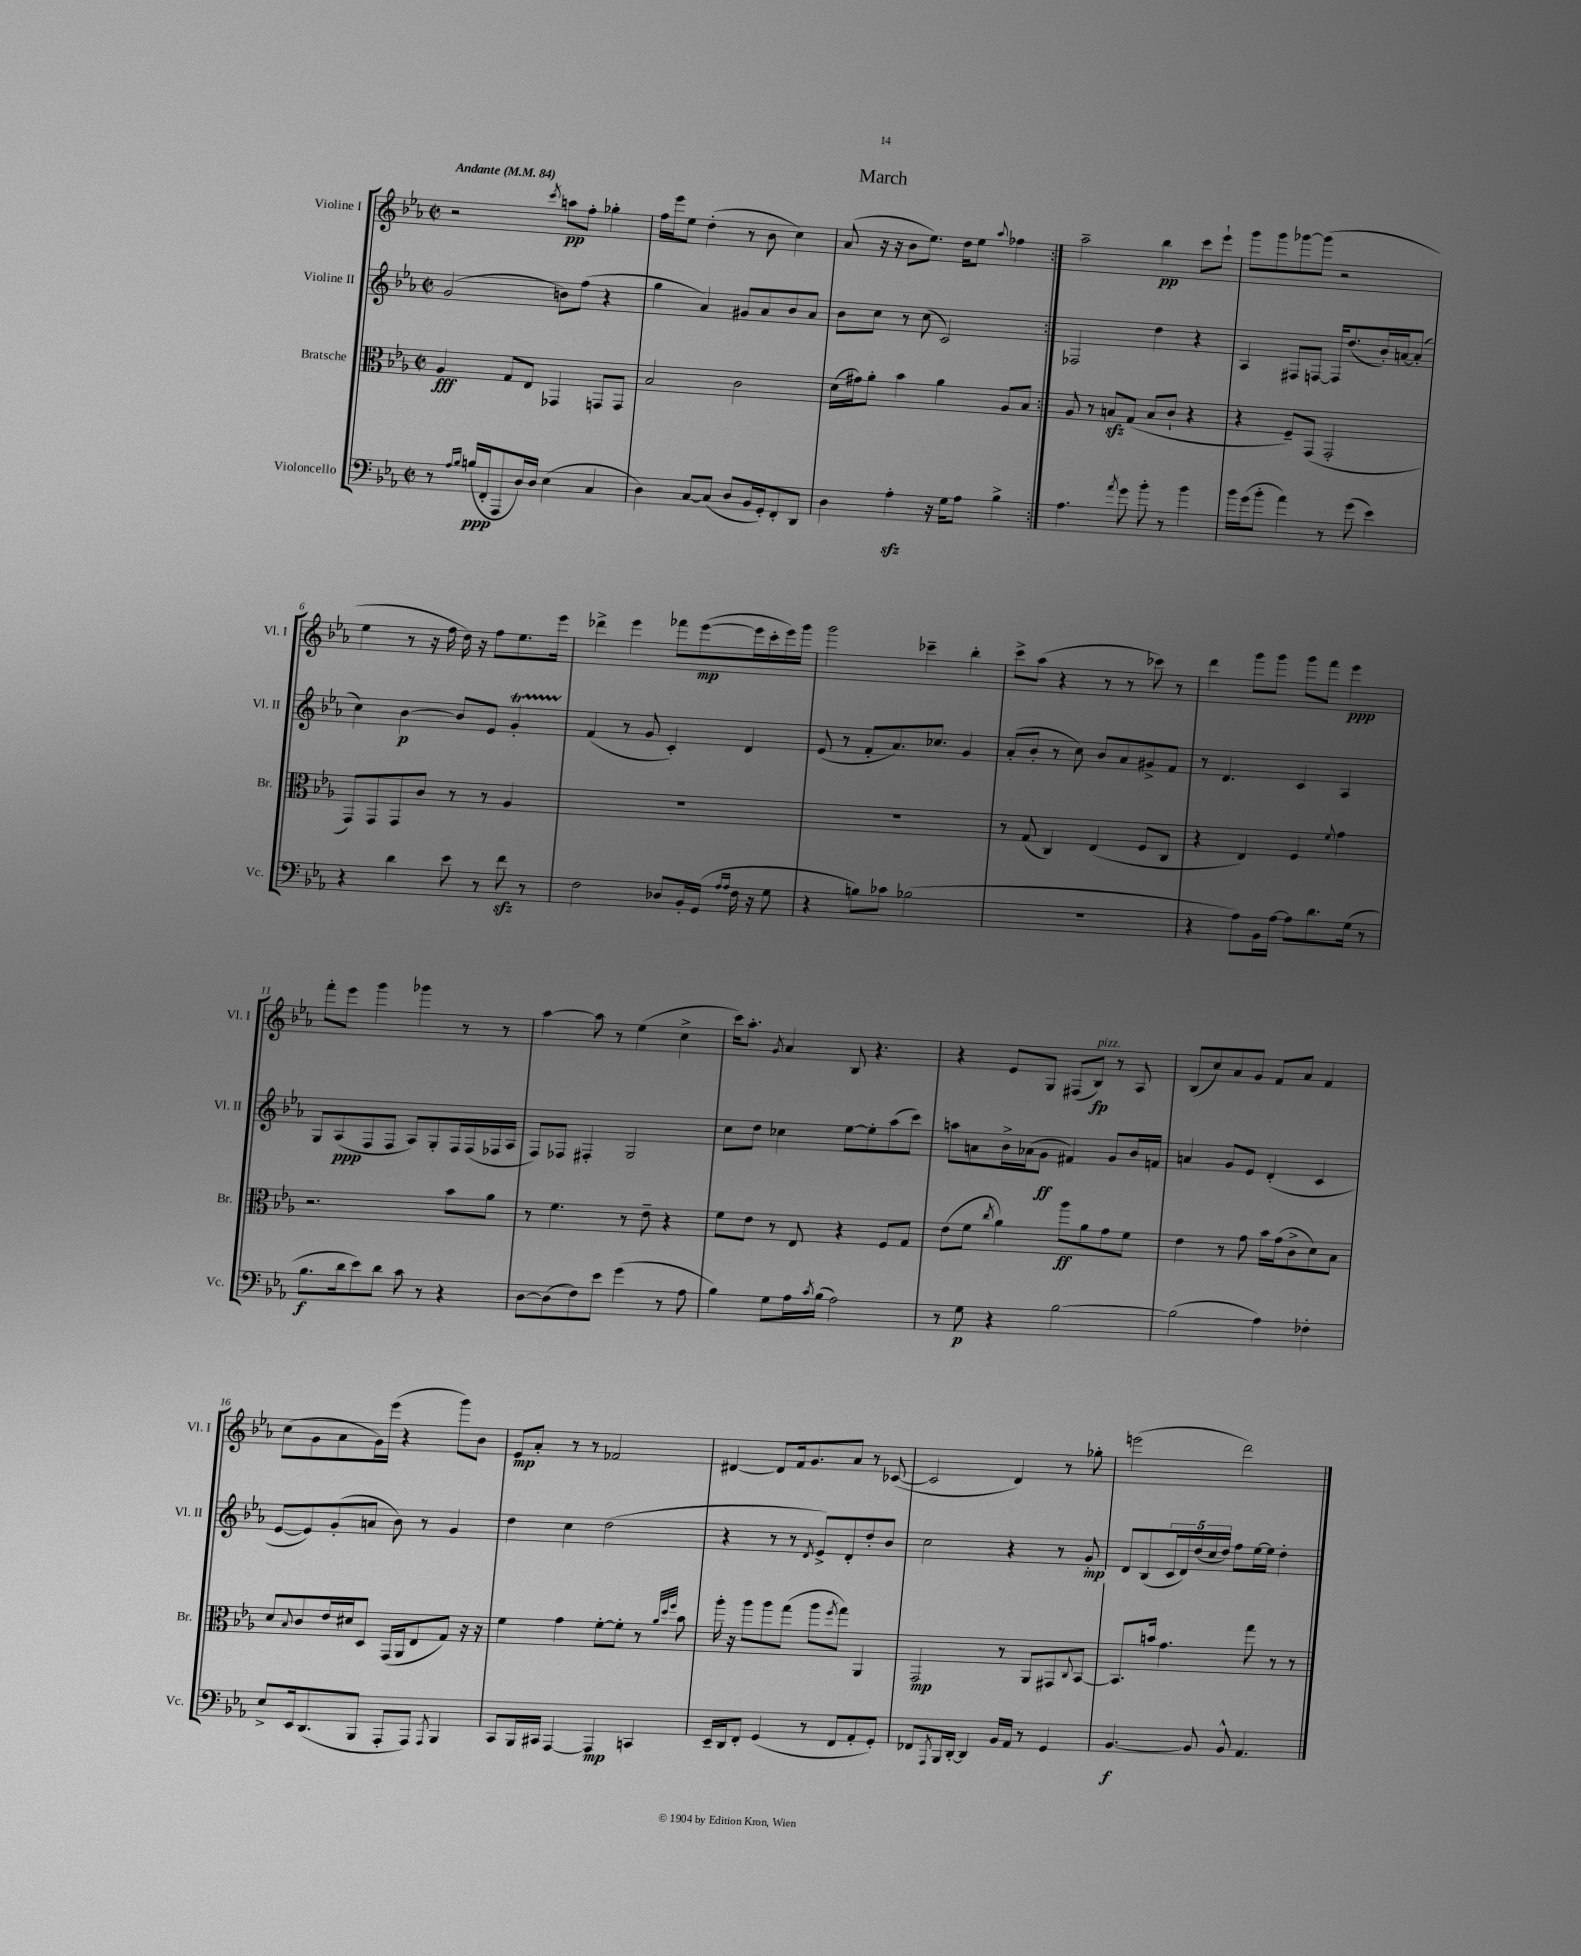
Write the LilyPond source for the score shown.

\header { title = "March" }
<<
\new StaffGroup <<
\new Staff = "s0" \with { instrumentName = "Violine I" shortInstrumentName = "Vl. I" } {
    \clef treble \key ees \major \defaultTimeSignature \time 2/2 \tempo "Andante" 4 = 84
    \repeat volta 2 { r2 \acciaccatura { c'''8 } a''8\pp f''8-. ges''4-. |
    f''16 ees'''16 ees''8 d''4-.( r8 bes'8 c''4) |
    aes'8( r16 r16 bes'8 ees''8.) d''16 ees''8 \appoggiatura { aes''8 } fes''4 | }
    aes''2-- bes''4\pp c'''8 ees'''8-! |
    g'''8 g'''8 ges'''8~ ges'''8( r2 |
    ees''4 r8 r16 f''16 d''16) r16 f''8 ees''8. ees'''16 |
    des'''4-> ees'''4 fes'''8 ees'''8~\mp( ees'''16 c'''16-. ees'''16) g'''16 |
    g'''2 ces'''4-- bes''4-. |
    c'''8-> aes''8( r4 r8 r8 ces'''8) r8 |
    d'''4 g'''8 g'''8 g'''8 f'''8 ees'''4\ppp |
    f'''8-. ees'''8 g'''4 ges'''4 r8 r8 |
    aes''4~ aes''8 r8 ees''4( c''4-> |
    c'''16) aes''8.-. \acciaccatura { g'8 } aes'4 bes8 r4. |
    r4 ees'8 g8 fis8( bes8\fp^\markup { \italic "pizz." }) r8 aes8 |
    bes8( c''8) aes'8 g'8 f'8 aes'8 f'4 |
    c''8( g'8 aes'8 g'16) ees'''16( r4 g'''8) bes'8 |
    ees'8\mp aes'8-. r8 r8 fes'2 |
    dis'4~ dis'8 f'16 g'8. aes'8 r8 ces'8~( |
    ces'2 d'4) r8 ges''8-. |
    e'''2( d'''2) \bar "|." |
}
\new Staff = "s1" \with { instrumentName = "Violine II" shortInstrumentName = "Vl. II" } {
    \clef treble \key ees \major \defaultTimeSignature \time 2/2
    \repeat volta 2 { g'2( b'8) f''8( r4 |
    g''4 aes'4) gis'8 aes'8 bes'8 aes'8 |
    bes'8 c''8 r8 c''8( c'2) | }
    fes2 d''4 r4 |
    aes4 fis8 f8~ f16 d''8.( bes'16-.) a'16~ a'8-.( |
    c''4) bes'4~\p bes'8 ees'8 g'4-.\startTrillSpan |
    f'4\stopTrillSpan( r8 g'8 c'4-.) d'4 |
    ees'8( r8 f'8-. aes'8.) ces''8. g'4 |
    aes'8-.( bes'8-. r8 c''8) bes'8 aes'8 gis'8-> f'8 |
    r8 d'4. c'4 aes4 |
    g8 aes8\ppp( f8 f8 aes8) g8-. f16 f16( fes16 aes16 |
    f8) fes8 fis4-. g2 |
    c''8 d''8 ces''4 ees''8~ ees''8-. aes''8( c'''8) |
    a''8 a'8 bes'16-> aes'16( g'8\ff fis'4) g'8 bes'16 f'16 |
    a'4 g'8 ees'8 d'4-.( c'4 |
    ees'8~ ees'8) g'8-.( a'8 bes'8) r8 g'4 |
    d''4 c''4 d''2( |
    r4 r8 r8 \acciaccatura { d'8 } ees'8->) d'8-. d''8-. bes'8 |
    c''2 r4 r8 g'8-.\mp |
    d'8 bes8( \tuplet 5/4 { c'16 d'16) d''16( c''16 d''16) } f''8 ees''16~ ees''16 d''4-. \bar "|." |
}
\new Staff = "s2" \with { instrumentName = "Bratsche" shortInstrumentName = "Br." } {
    \clef alto \key ees \major \defaultTimeSignature \time 2/2
    \repeat volta 2 { aes4\fff g8 ees8 ges,4 g,8 g,8 |
    bes2 c'2 |
    d'16( gis'16) aes'8-. bes'4 aes'4 aes8 bes8 | }
    aes8 r8 b8\sfz g8( b8 c'8-! r4 |
    r4 f8--) g,8( g,2-. |
    g,8) g,8 g,8 c'8 r8 r8 aes4 |
    R1 |
    R1 |
    r8 g8( c4) ees4( f8 c8 |
    r4 ees4) f4 \appoggiatura { f'8 } g'4 |
    r2. bes'8 aes'8 |
    r8 f'4. r8 ees'8-- r4 |
    f'8 ees'8 r8 ees8 r4 f8 g8 |
    ees'8( f'8 \acciaccatura { c''8 } aes'4) aes''8\ff aes'8 g'8 f'8 |
    ees'4 r8 g'8 bes'16 g'16( c'8-> d'8) bes8 |
    d'8 \appoggiatura { bes8 } c'8 ees'16 dis'16 d8 g,16( aes,16 ees8 g8) r16 r16 |
    f'4 g'4 f'8~-. f'8-. r8 \grace { aes'32 d''32 f''32 } bes'8 |
    aes''16-. r16 aes''8 aes''8 g''8( aes''8 \acciaccatura { f''8 } g''8) aes,4 |
    g,2\mp r8 aes,8 gis,8 \appoggiatura { c8 } bes,8~ |
    bes,8. b'16 g'4. g''8 r8 r8 \bar "|." |
}
\new Staff = "s3" \with { instrumentName = "Violoncello" shortInstrumentName = "Vc." } {
    \clef bass \key ees \major \defaultTimeSignature \time 2/2
    \repeat volta 2 { r8 \grace { aes16 bes16 } b16\ppp( f,16-. aes,,8 d16) d16 ees4( c4 |
    d4) c8~ c8( d8 bes,16 g,16-.) f,8-. d,8 |
    d4 aes4-.\sfz r16 g16 aes8 bes4-> | }
    aes4. \acciaccatura { aes'8 } g'8 bes'8-. r8 bes'4 |
    bes'16 g'16( bes'8-. aes'4) r8 g'8( ees'4) |
    r4 d'4 ees'8 r8 f'8\sfz r8 |
    f2 des8 bes,16-. g,16( \grace { aes16 aes16 } f16 r16 g8 |
    r4 b8) ces'8 bes2( |
    R1 |
    r4 aes8) bes,16 aes16~ aes8 d'8. g16( r8 |
    bes8.\f d'16 ees'8) d'8 c'8 r8 r4 |
    d8~ d8( f8) ees'8 g'4( r8 aes8 |
    bes4) g8 aes16 \acciaccatura { c'8 } bes16( aes2) |
    r8 g8\p r4 bes2~ |
    bes2( aes4) fes4-. |
    ees8-> ees,16 d,8.( bes,,8 aes,,8-. aes,,8) \acciaccatura { aes,,8 } bes,,4 |
    c,8 bes,,16 cis,16 aes,,4~ aes,,4\mp c,4 |
    ees,16-- d,16 f,8-. g,4( r8 f,8 aes,8-. g,8-.) |
    fes,8 \acciaccatura { aes,,8 } bes,,16 d,16~-. d,4 bes,16 aes,16 r8 g,4 |
    bes,4.~\f bes,8 bes,8-^ aes,4. \bar "|." |
}
>>
>>
